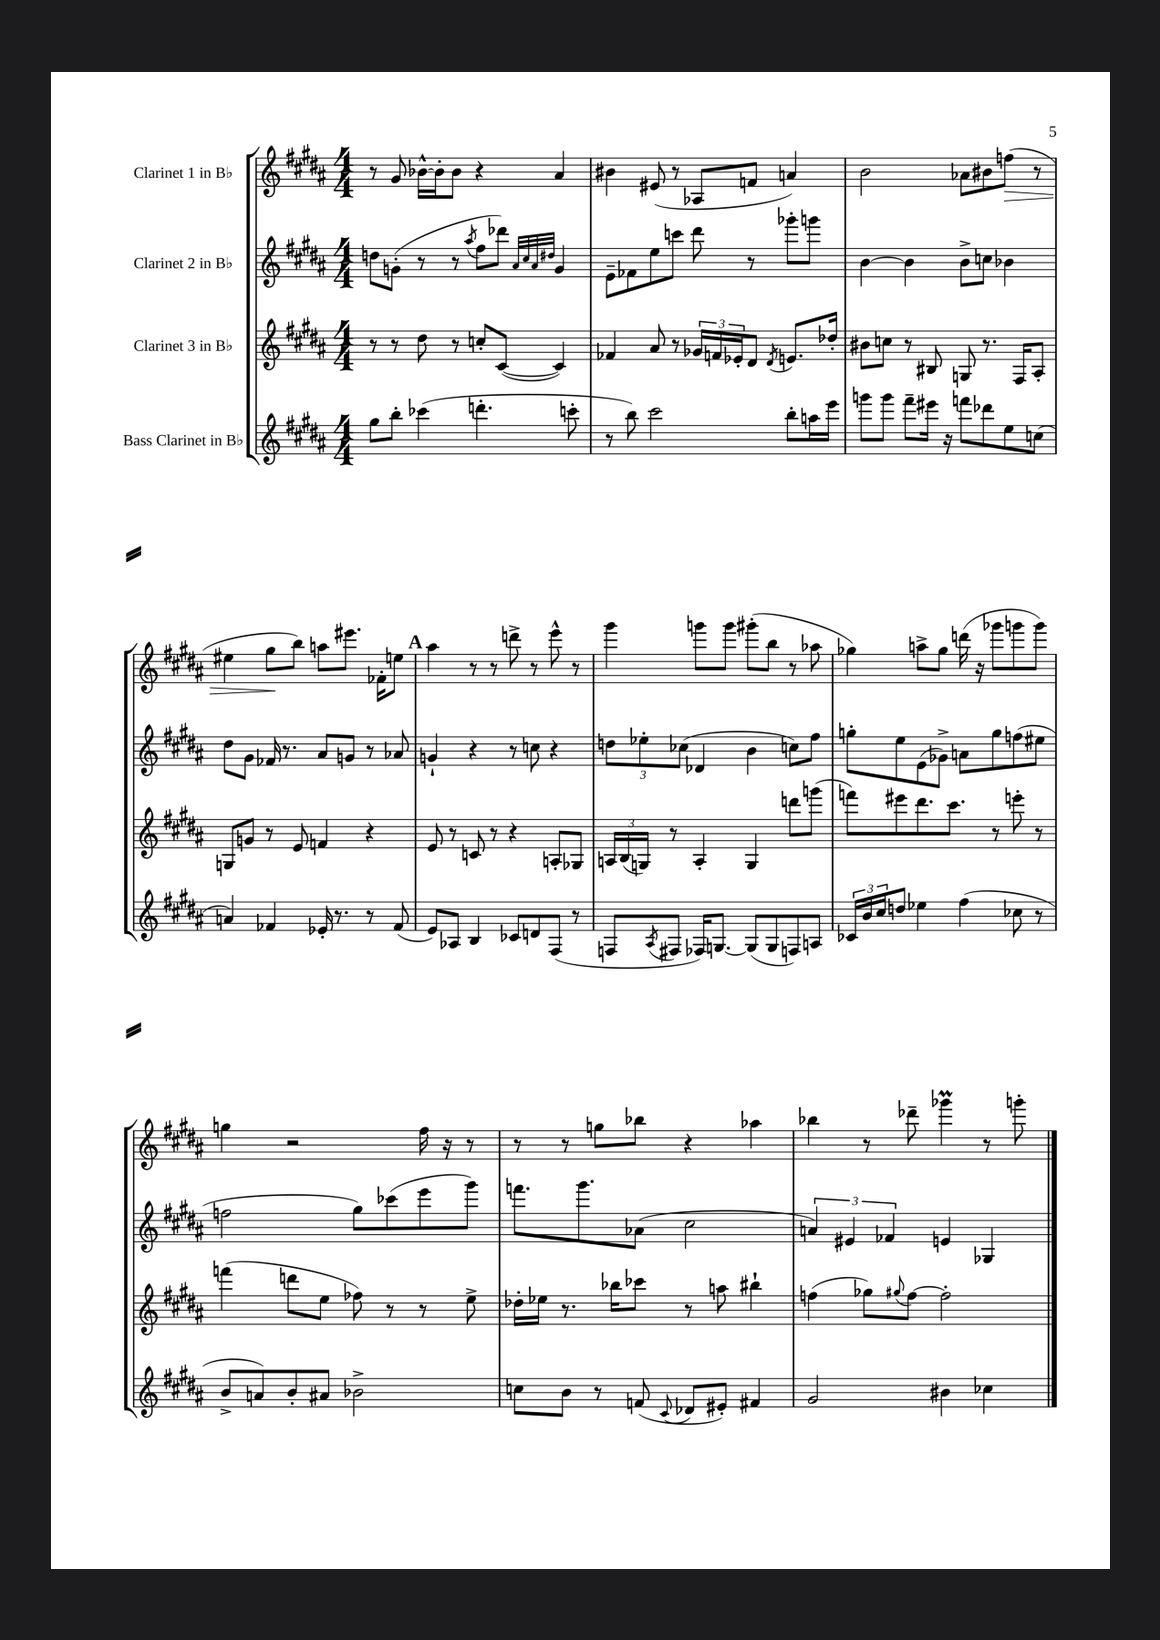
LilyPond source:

<<
\new StaffGroup <<
\new Staff = "s0" \with { instrumentName = "Clarinet 1 in Bb" } {
    \clef treble \key b \major \numericTimeSignature \time 4/4
    r8 gis'8 bes'16~-^ bes'16-. bes'8 r4 ais'4 |
    bis'4 eis'8( r8 aes8 f'8 a'4) |
    b'2 aes'8 bis'8 f''8\>( r8 |
    eis''4 gis''8\! b''8) a''8 eis'''8. fes'16-. e''8 |
    \mark \markup { \bold "A" } ais''4 r8 r8 d'''8-> r8 e'''8-^ r8 |
    gis'''4 g'''8 g'''8 gis'''8-.( b''8 r8 aes''8 |
    ges''4) a''8-> ges''8 d'''16( r16 ges'''8 g'''8 g'''8) |
    g''4 r2 fis''16 r16 r8 |
    r8 r8 g''8 bes''8 r4 aes''4 |
    bes''4 r8 des'''8-- ges'''4\prall r8 g'''8-. \bar "|." |
}
\new Staff = "s1" \with { instrumentName = "Clarinet 2 in Bb" } {
    \clef treble \key b \major \numericTimeSignature \time 4/4
    d''8 g'8-.( r8 r8 \acciaccatura { ais''8 } fis''8 des'''8) \grace { ais'32 cis''32 ais'32 dis''32 } g'4 |
    e'8-- fes'8 e''8 c'''8 dis'''8 r8 ges'''8-. g'''8 |
    b'4~ b'4 b'8-> c''8 bes'4 |
    dis''8 gis'8 fes'16 r8. ais'8 g'8 r8 aes'8 |
    \mark \markup { \bold "A" } g'4-! r4 r8 c''8 r4 |
    \tuplet 3/2 { d''8 ees''8-. ces''8( } des'4 b'4 c''8) fis''8 |
    g''8-. e''8 e'8( ges'8->) a'8 g''8 f''8( eis''8 |
    f''2 gis''8) ces'''8( e'''8 gis'''8) |
    f'''8. gis'''8. aes'8( cis''2 |
    \tuplet 3/2 { a'4) eis'4 fes'4 } e'4 ges4 \bar "|." |
}
\new Staff = "s2" \with { instrumentName = "Clarinet 3 in Bb" } {
    \clef treble \key b \major \numericTimeSignature \time 4/4
    r8 r8 dis''8 r8 c''8-. cis'8~( cis'4) |
    fes'4 ais'8 r8 \tuplet 3/2 { ges'16 f'16 ees'16-. } dis'8 \acciaccatura { dis'8 } e'8. des''16-. |
    bis'8 c''8 r8 bis8 g8 r8. fis16 ais8-. |
    g8 g'8 r8 e'8 f'4 r4 |
    \mark \markup { \bold "A" } e'8 r8 c'8 r8 r4 a8-. ges8 |
    \tuplet 3/2 { a16 b16( g16) } r8 a4-. g4 d'''8 g'''8( |
    f'''8) eis'''8 dis'''8. cis'''8. r8 e'''8-. r8 |
    f'''4( d'''8 e''8 fes''8) r8 r8 e''8-> |
    des''16-. ees''16 r8. bes''16 ces'''8 r8 a''8 bis''4-! |
    f''4( ges''8) \appoggiatura { gis''8 } f''8~ f''2-. \bar "|." |
}
\new Staff = "s3" \with { instrumentName = "Bass Clarinet in Bb" } {
    \clef treble \key b \major \numericTimeSignature \time 4/4
    gis''8 b''8-. ces'''4( d'''4.-. c'''8-. |
    r8 b''8) cis'''2 b''8-. a''16 e'''16 |
    g'''8 g'''8 fis'''8-- eis'''16 r16 f'''8 des'''8 e''8 c''8( |
    a'4) fes'4 ees'16-. r8. r8 fes'8( |
    \mark \markup { \bold "A" } e'8) aes8 b4 ces'8 d'8 fis8( r8 |
    f8 \acciaccatura { ais8 } fis8 fes16) g8.~ g8( g8 f8) a8 |
    \tuplet 3/2 { ces'16 b'16 cis''16 } d''8 ees''4 fis''4( ces''8 r8 |
    b'8-> a'8) b'8-. ais'8 bes'2-> |
    c''8 b'8 r8 f'8( \appoggiatura { cis'8 } des'8 eis'8-.) fis'4 |
    gis'2 bis'4 ces''4 \bar "|." |
}
>>
>>
\layout { \context { \Score \remove "Bar_number_engraver" } }
